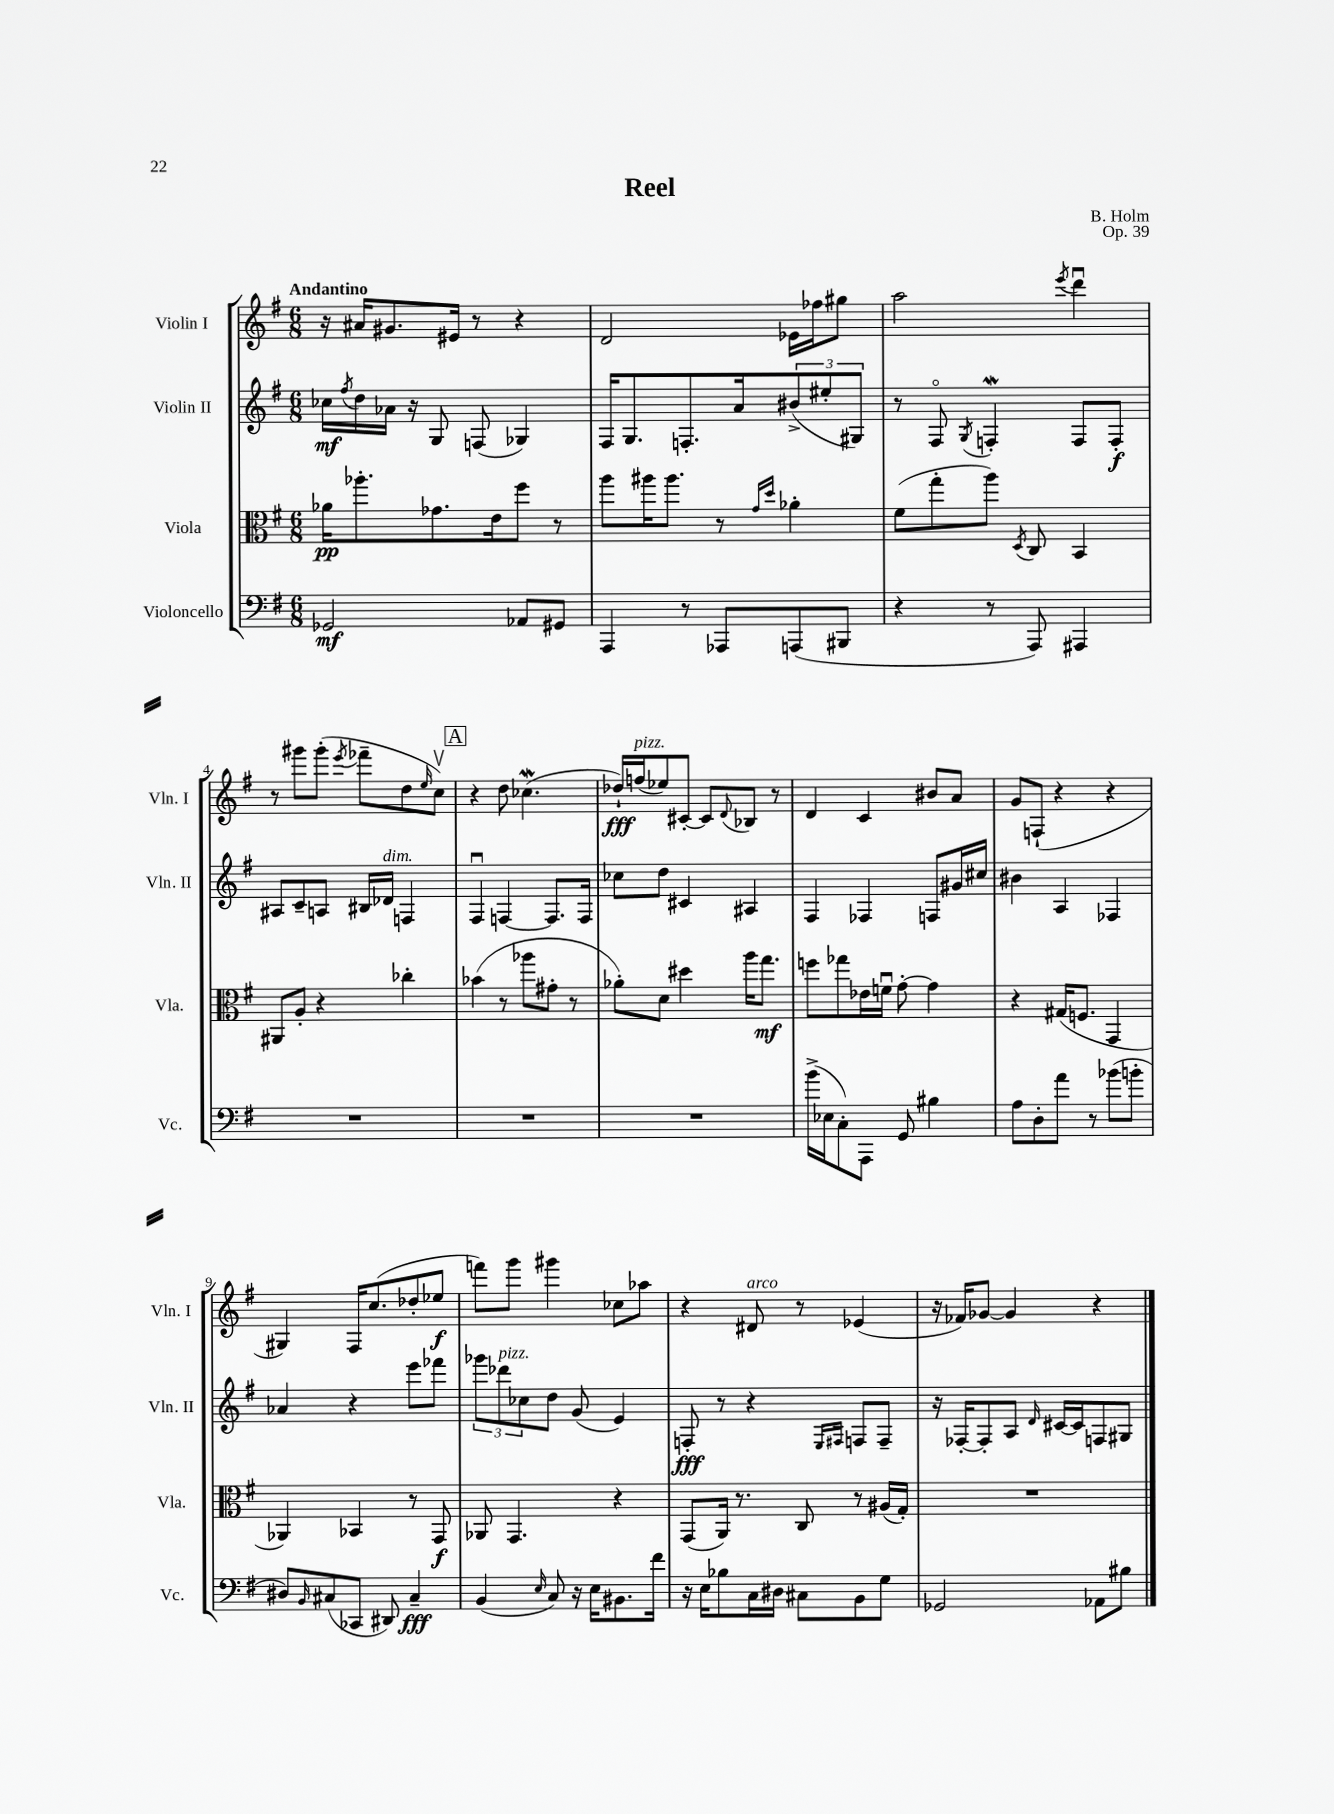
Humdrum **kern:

**kern	**kern	**kern	**kern
*staff4	*staff3	*staff2	*staff1
*clefF4	*clefC3	*clefG2	*clefG2
*k[f#]	*k[f#]	*k[f#]	*k[f#]
*M6/8	*M6/8	*M6/8	*M6/8
2GG-	16a-	16cc-	16r
.	.	8qff#	.
.	8.aa-'	16dd	16a#
.	.	16a-	8.g#
.	.	16r	.
.	8.g-	8G	.
.	.	.	16e#
.	.	(8F	8r
.	16e	.	.
8AA-	8ff#	4G-)	4r
8GG#	8r	.	.
=	=	=	=
4AAA	8aa	16F#	2d
.	.	8.G	.
.	16aa#	.	.
.	8.aa#	.	.
8r	.	8.F'	.
8AAA-	8r	.	.
.	.	16a	.
.	16qqg	.	.
.	16qqdd	.	.
(8AAA	4a-'	(12b#^	16e-
.	.	.	16ff-
.	.	12ee#'	.
8BBB#	.	.	8gg#
.	.	12G#)	.
=	=	=	=
4r	(8f#	8r	2aa
.	8gg'	8F#o	.
.	.	8qG	.
8r	8aa)	4F'	.
.	8qD	.	.
8AAA)	8C	.	.
.	.	.	8qeee
4AAA#	4BB	8F	4dddu
.	.	8F'	.
=	=	=	=
2.r	8AA#	8A#	8r
.	8A'	8c~	8ggg#
.	4r	8A	(8ggg#'
.	.	.	8qeee
.	.	16B#	8fff-~
.	.	16d-	.
.	4cc-'	4F	8dd
.	.	.	16qqee
.	.	.	8ccv)
=	=	=	=
2.r	(4b-	4F#u	4r
.	8r	[4F	8dd
.	8aa-	.	(4.cc-
.	8g#'	8.F]	.
.	8r	.	.
.	.	16F	.
=	=	=	=
2.r	8a-')	8cc-	16dd-`)
.	.	.	(16ff
.	8d	8dd	8ee-)
.	4dd#	4c#	[8c#'
.	.	.	8c#]
.	.	.	8qqd
.	16aa	4A#	8B-
.	8.gg	.	.
.	.	.	8r
=	=	=	=
(16b^	8ff	4F#	4d
16E-	.	.	.
8C')	8gg-	.	.
8AAA	16e-	4F-	4c
.	16fu	.	.
8GG	[8g'	.	.
4B#	4g]	8F	8b#
.	.	16g#	8a
.	.	16cc#	.
=	=	=	=
8A	4r	4b#	8g
8D'	.	.	(8F`
8a	(16G#	4A	4r
.	8.F	.	.
8r	.	.	.
(8b-	4GG	4F-	4r
8b'	.	.	.
=	=	=	=
8D#)	4AA-)	4a-	4G#)
16qqBB	.	.	.
(8C#	.	.	.
8CC-	4BB-	4r	16F#
.	.	.	(8.cc
8DD#)	.	.	.
4C#~	8r	8eee	8dd-'
.	8GG	8fff-	8ee-
=	=	=	=
(4BB	8AA-	12ggg-	8fff)
.	.	12ddd-	.
.	4.GG	.	8ggg
.	.	12cc-	.
16qqE	.	.	.
8C)	.	8dd	4ggg#
16r	.	(8g	.
16E	.	.	.
8.BB#	4r	4e)	8cc-
.	.	.	8aa-
16f#	.	.	.
=	=	=	=
16r	(8GG	8F'	4r
16E	.	.	.
8B-	16AA)	8r	.
.	8.r	.	.
16C	.	4r	8d#
16D#	.	.	.
8C#	8C	.	8r
.	.	16qqE	.
.	.	16qqF#	.
8BB	8r	8F	(4e-
8G	(16A#	8F~	.
.	16G')	.	.
=	=	=	=
2GG-	2.r	16r	16r
.	.	[16F-'	16f-)
.	.	8F-']	[8g-
.	.	8A	4g-]
.	.	16qqd	.
.	.	[16c#	.
.	.	16c#]	.
8AA-	.	8F	4r
8B#	.	8G#	.
==	==	==	==
*-	*-	*-	*-
